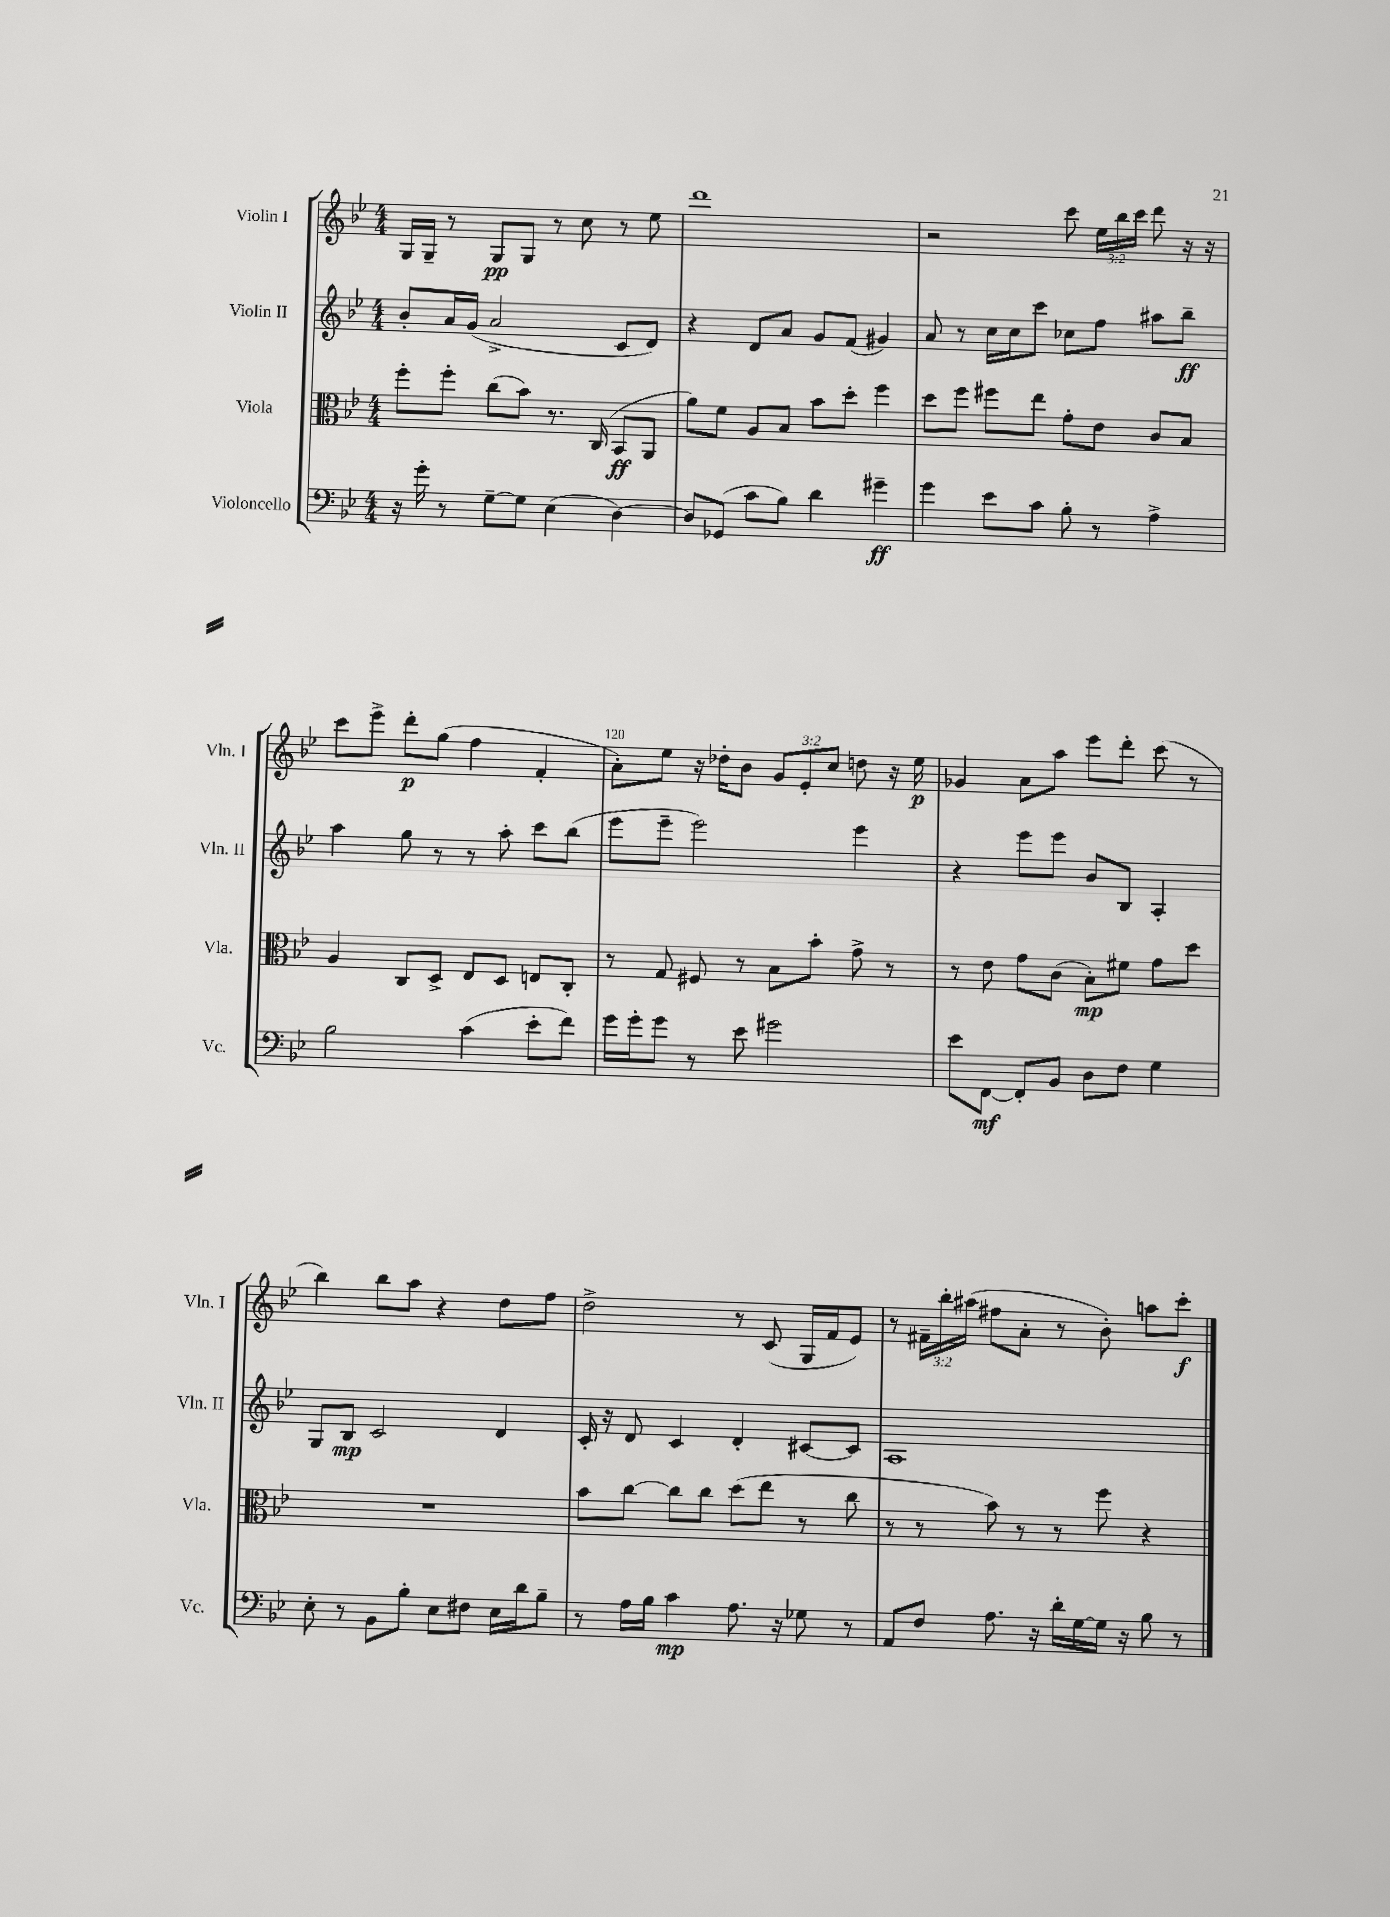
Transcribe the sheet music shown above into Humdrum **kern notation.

**kern	**kern	**kern	**kern
*staff4	*staff3	*staff2	*staff1
*clefF4	*clefC3	*clefG2	*clefG2
*k[b-e-]	*k[b-e-]	*k[b-e-]	*k[b-e-]
*M4/4	*M4/4	*M4/4	*M4/4
16r	8ff'	8b-'	16G
16g'	.	.	16G~
8r	8ff'	16a	8r
.	.	(16g	.
[8G~	(8cc	2a^	8G
8G]	8b-)	.	8G
(4E-	8.r	.	8r
.	.	.	8cc
.	(16C	.	.
[4D)	8BB-	8c	8r
.	8AA	8d)	8ee-
=	=	=	=
8D]	8a)	4r	1ddd
(8GG-	8f	.	.
8c	8A	8d	.
8B-)	8B-	8a	.
4d	8b-	8g	.
.	8dd'	(8f	.
4g#~	4ff	4g#)	.
=	=	=	=
4g	8dd	8a	2r
.	8ff	8r	.
8e-	8ff#	16cc	.
.	.	16cc	.
8c	8ee-	8ccc	.
8B-'	8g'	8cc-	8ccc
8r	8e-	8ff	24ee-
.	.	.	24bb-
.	.	.	24ccc
4A^	8c	8aa#	8ddd
.	8B-	8bb-~	16r
.	.	.	16r
=	=	=	=
2B-	4A	4aa	8ccc
.	.	.	8eee-^
.	8C	8gg	8ddd'
.	8D^	8r	(8gg
(4c	8E-	8r	4ff
.	8D	8aa'	.
8e-'	8E	8ccc	4f'
8f)	8C'	(8bb-	.
=	=	=	=
16g	8r	8eee-	8a')
16g'	.	.	.
8g	8G	8eee-~	8ee-
8r	8F#	2eee-)	16r
.	.	.	16dd-'
8e-	8r	.	8b-
2g#	8B-	.	12g
.	.	.	12e-'
.	8b-'	.	.
.	.	.	12cc
.	8g^	4eee-	8dd
.	8r	.	16r
.	.	.	16ee-
=	=	=	=
8e-	8r	4r	4g-
[8FF	8e-	.	.
8FF']	8g	8eee-	8a
8BB-	(8c	8eee-	8aa
8D	8B-')	8b-	8eee-
8F	8f#	8B-	8ddd'
4G	8g	4A'	(8ccc
.	8dd	.	8r
=	=	=	=
8E-'	1r	8G	4bb-)
8r	.	8B-	.
8BB-	.	2c	8bb-
8B-'	.	.	8aa
8E-	.	.	4r
8F#	.	.	.
16E-	.	4d	8dd
16d	.	.	.
8B-~	.	.	8ff
=	=	=	=
8r	8b-	16c'	2dd^
.	.	16r	.
16A	[8cc	8d	.
16B-	.	.	.
4c	8cc]	4c	.
.	8cc	.	.
8.A	(8dd	4d'	8r
.	8ee-	.	(8c
16r	.	.	.
8G-	8r	[8c#	16G
.	.	.	16f
8r	8cc	8c#]	8e-)
=	=	=	=
8AA	8r	1A	8r
8F	8r	.	24f#~
.	.	.	24bb-'
.	.	.	(24aa#
8.A	8b-)	.	8ff#
.	8r	.	8a'
16r	.	.	.
16d'	8r	.	8r
[16G	.	.	.
16G]	8ff	.	8b-')
16r	.	.	.
8B-	4r	.	8aa
8r	.	.	8ccc'
==	==	==	==
*-	*-	*-	*-
